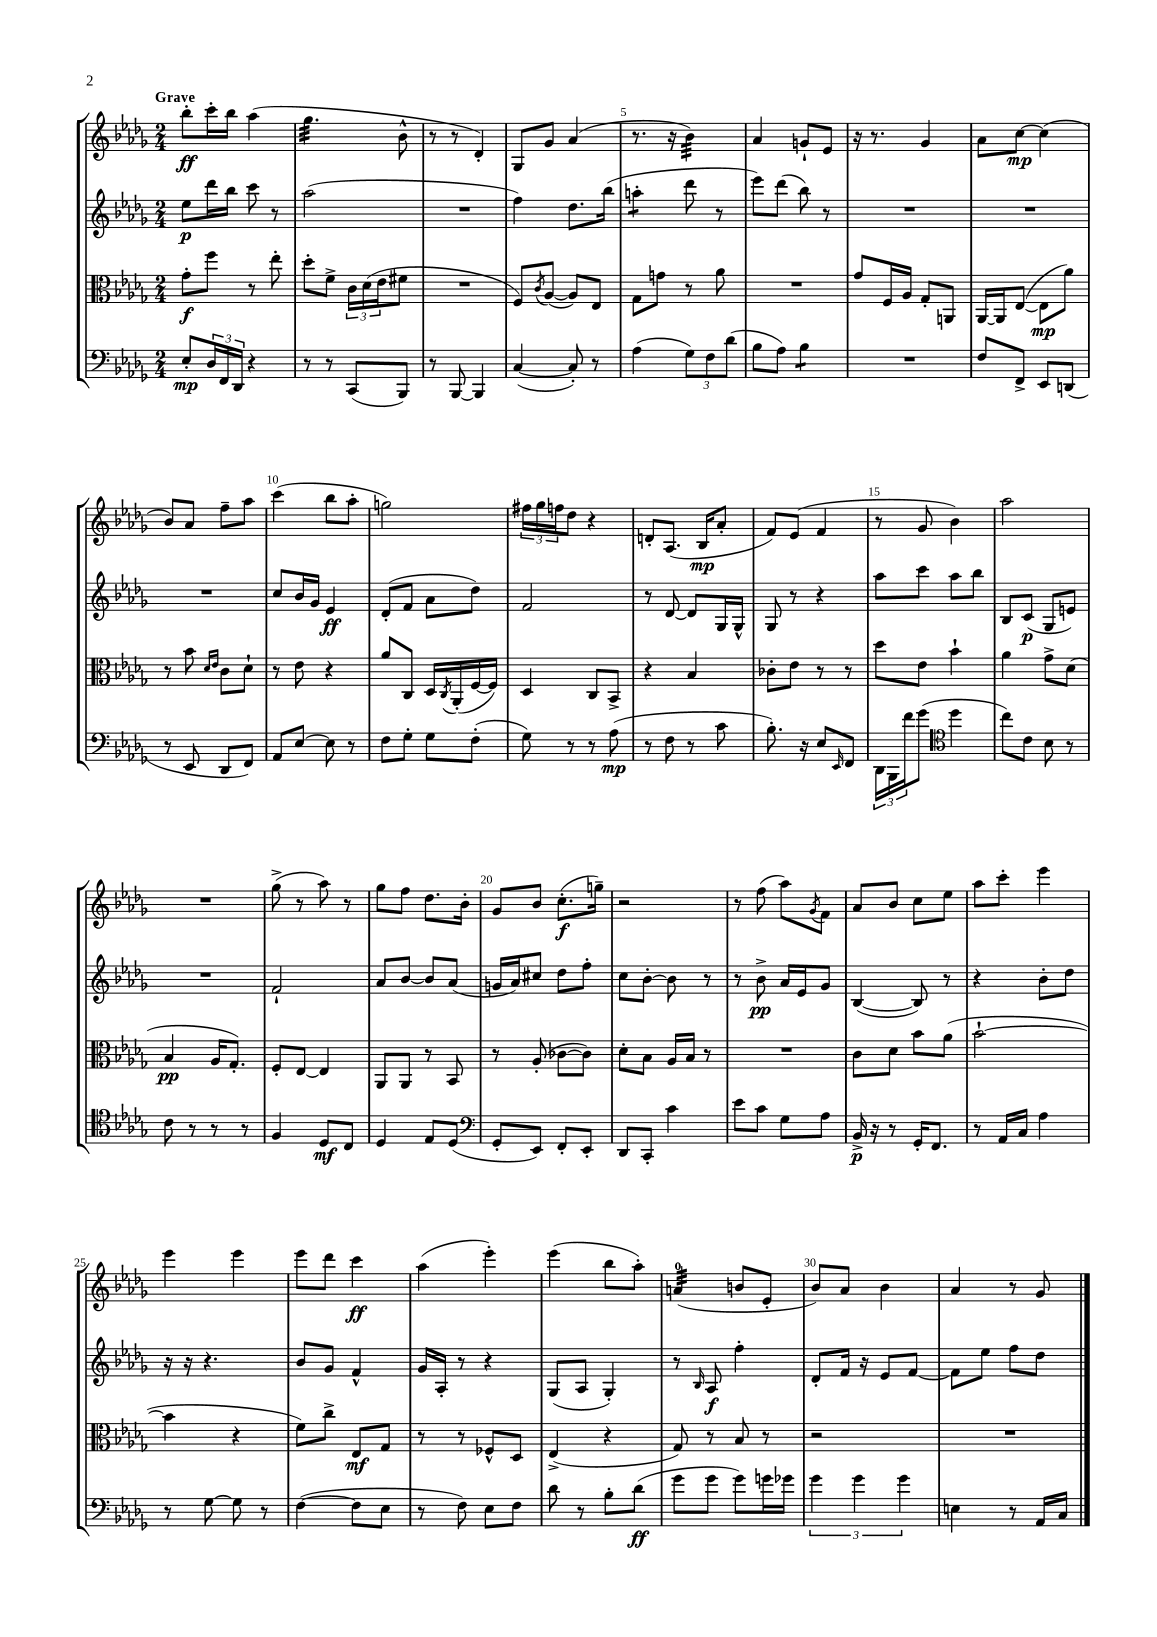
<<
\new StaffGroup <<
\new Staff = "s0" {
    \clef treble \key des \major \numericTimeSignature \time 2/4 \tempo "Grave"
    bes''8-.\ff c'''16-. bes''16 aes''4( |
    ges''4.:32 bes'8-^ |
    r8 r8 des'4-.) |
    ges8 ges'8 aes'4( |
    r8. r16 bes'4:32) |
    aes'4 g'8-! ees'8 |
    r16 r8. ges'4 |
    aes'8 c''8~\mp c''4( |
    bes'8) aes'8 f''8-- aes''8 |
    c'''4( bes''8 aes''8-. |
    g''2) |
    \tuplet 3/2 { fis''16 ges''16 f''16 } des''8 r4 |
    d'8-. aes8.( bes16\mp aes'8-. |
    f'8) ees'8( f'4 |
    r8 ges'8 bes'4) |
    aes''2 |
    R2 |
    ges''8->( r8 aes''8) r8 |
    ges''8 f''8 des''8. bes'16-. |
    ges'8 bes'8 c''8.-.\f( g''16--) |
    r2 |
    r8 f''8( aes''8) \acciaccatura { ges'8 } f'8 |
    aes'8 bes'8 c''8 ees''8 |
    aes''8 c'''8-. ees'''4 |
    ees'''4 ees'''4 |
    ees'''8 des'''8 c'''4\ff |
    aes''4( ees'''4-.) |
    ees'''4( bes''8 aes''8-.) |
    a'4:32-0( b'8 ees'8-. |
    bes'8) aes'8 bes'4 |
    aes'4 r8 ges'8 \bar "|." |
}
\new Staff = "s1" {
    \clef treble \key des \major \numericTimeSignature \time 2/4
    ees''8\p des'''16 bes''16 c'''8 r8 |
    aes''2( |
    R2 |
    f''4) des''8. bes''16( |
    a''4:8-. des'''8 r8 |
    ees'''8) des'''8( bes''8) r8 |
    R2 |
    R2 |
    R2 |
    c''8 bes'16 ges'16 ees'4\ff |
    des'8-.( f'8 aes'8 des''8) |
    f'2 |
    r8 des'8~ des'8 ges16 ges16-^ |
    ges8 r8 r4 |
    aes''8 c'''8 aes''8 bes''8 |
    bes8 c'8\p( ges8 e'8) |
    R2 |
    f'2-! |
    aes'8 bes'8~ bes'8 aes'8( |
    g'16 aes'16) cis''8 des''8 f''8-. |
    c''8 bes'8~-. bes'8 r8 |
    r8 bes'8->\pp aes'16 ees'16 ges'8 |
    bes4~( bes8) r8 |
    r4 bes'8-. des''8 |
    r16 r16 r4. |
    bes'8 ges'8 f'4-^ |
    ges'16 aes16-. r8 r4 |
    ges8( aes8 ges4-.) |
    r8 \grace { bes16 } aes8\f f''4-. |
    des'8-. f'16 r16 ees'8 f'8~ |
    f'8 ees''8 f''8 des''8 \bar "|." |
}
\new Staff = "s2" {
    \clef alto \key des \major \numericTimeSignature \time 2/4
    ges'8-.\f f''8 r8 ees''8-. |
    des''8-. f'8-> \tuplet 3/2 { c'16 des'16( ees'16 } fis'8 |
    R2 |
    f8) \acciaccatura { c'8 } aes8~( aes8) ees8 |
    ges8 g'8 r8 aes'8 |
    R2 |
    ges'8 f16 aes16 ges8-. a,8 |
    aes,16~ aes,16 ees8~( ees8\mp aes'8) |
    r8 bes'8 \grace { des'16 ees'16 } c'8 des'8-! |
    r8 ees'8 r4 |
    aes'8 c8 des16 \acciaccatura { c8 } aes,16-.( f16~ f16) |
    des4 c8 bes,8-> |
    r4 bes4 |
    ces'8-. ees'8 r8 r8 |
    des''8 ees'8 bes'4-! |
    aes'4 ges'8-> des'8( |
    bes4\pp aes16 ges8.-.) |
    f8-. ees8~ ees4 |
    aes,8 aes,8 r8 bes,8 |
    r8 aes8-.( ces'8~ ces'8) |
    des'8-. bes8 aes16 bes16 r8 |
    R2 |
    c'8 des'8 bes'8 aes'8( |
    bes'2~-! |
    bes'4 r4 |
    f'8) c''8-> ees8\mf ges8 |
    r8 r8 fes8-^ des8 |
    ees4->( r4 |
    ges8) r8 bes8 r8 |
    r2 |
    R2 \bar "|." |
}
\new Staff = "s3" {
    \clef bass \key des \major \numericTimeSignature \time 2/4
    ees8-.\mp \tuplet 3/2 { des16 f,16 des,16 } r4 |
    r8 r8 c,8( bes,,8) |
    r8 bes,,8~ bes,,4 |
    c4~( c8-.) r8 |
    aes4( \tuplet 3/2 { ges8) f8 des'8( } |
    bes8 aes8) bes4:8 |
    R2 |
    f8 f,8-> ees,8 d,8( |
    r8 ees,8 des,8 f,8) |
    aes,8 ees8~ ees8 r8 |
    f8 ges8-. ges8 f8-.( |
    ges8) r8 r8 aes8\mp( |
    r8 f8 r8 c'8 |
    bes8.-.) r16 ees8 \grace { ees,16 } f,8 |
    \tuplet 3/2 { des,16 bes,,16 f'16 } ges'8( \clef tenor des''4 |
    c''8) c'8 bes8 r8 |
    c'8 r8 r8 r8 |
    f4 des8\mf c8 |
    des4 ees8 des8( |
    \clef bass ges,8-. ees,8) f,8-. ees,8-. |
    des,8 c,8-. c'4 |
    ees'8 c'8 ges8 aes8 |
    bes,16->\p r16 r8 ges,16-. f,8. |
    r8 aes,16 c16 aes4 |
    r8 ges8~ ges8 r8 |
    f4~( f8 ees8 |
    r8 f8) ees8 f8 |
    des'8 r8 bes8-. des'8\ff( |
    ges'8 ges'8 ges'8) g'16 ges'16 |
    \tuplet 3/2 { ges'4 ges'4 ges'4 } |
    e4 r8 aes,16 c16 \bar "|." |
}
>>
>>
\layout { \context { \Score \override BarNumber.break-visibility = ##(#f #t #t) barNumberVisibility = #(every-nth-bar-number-visible 5) } }
